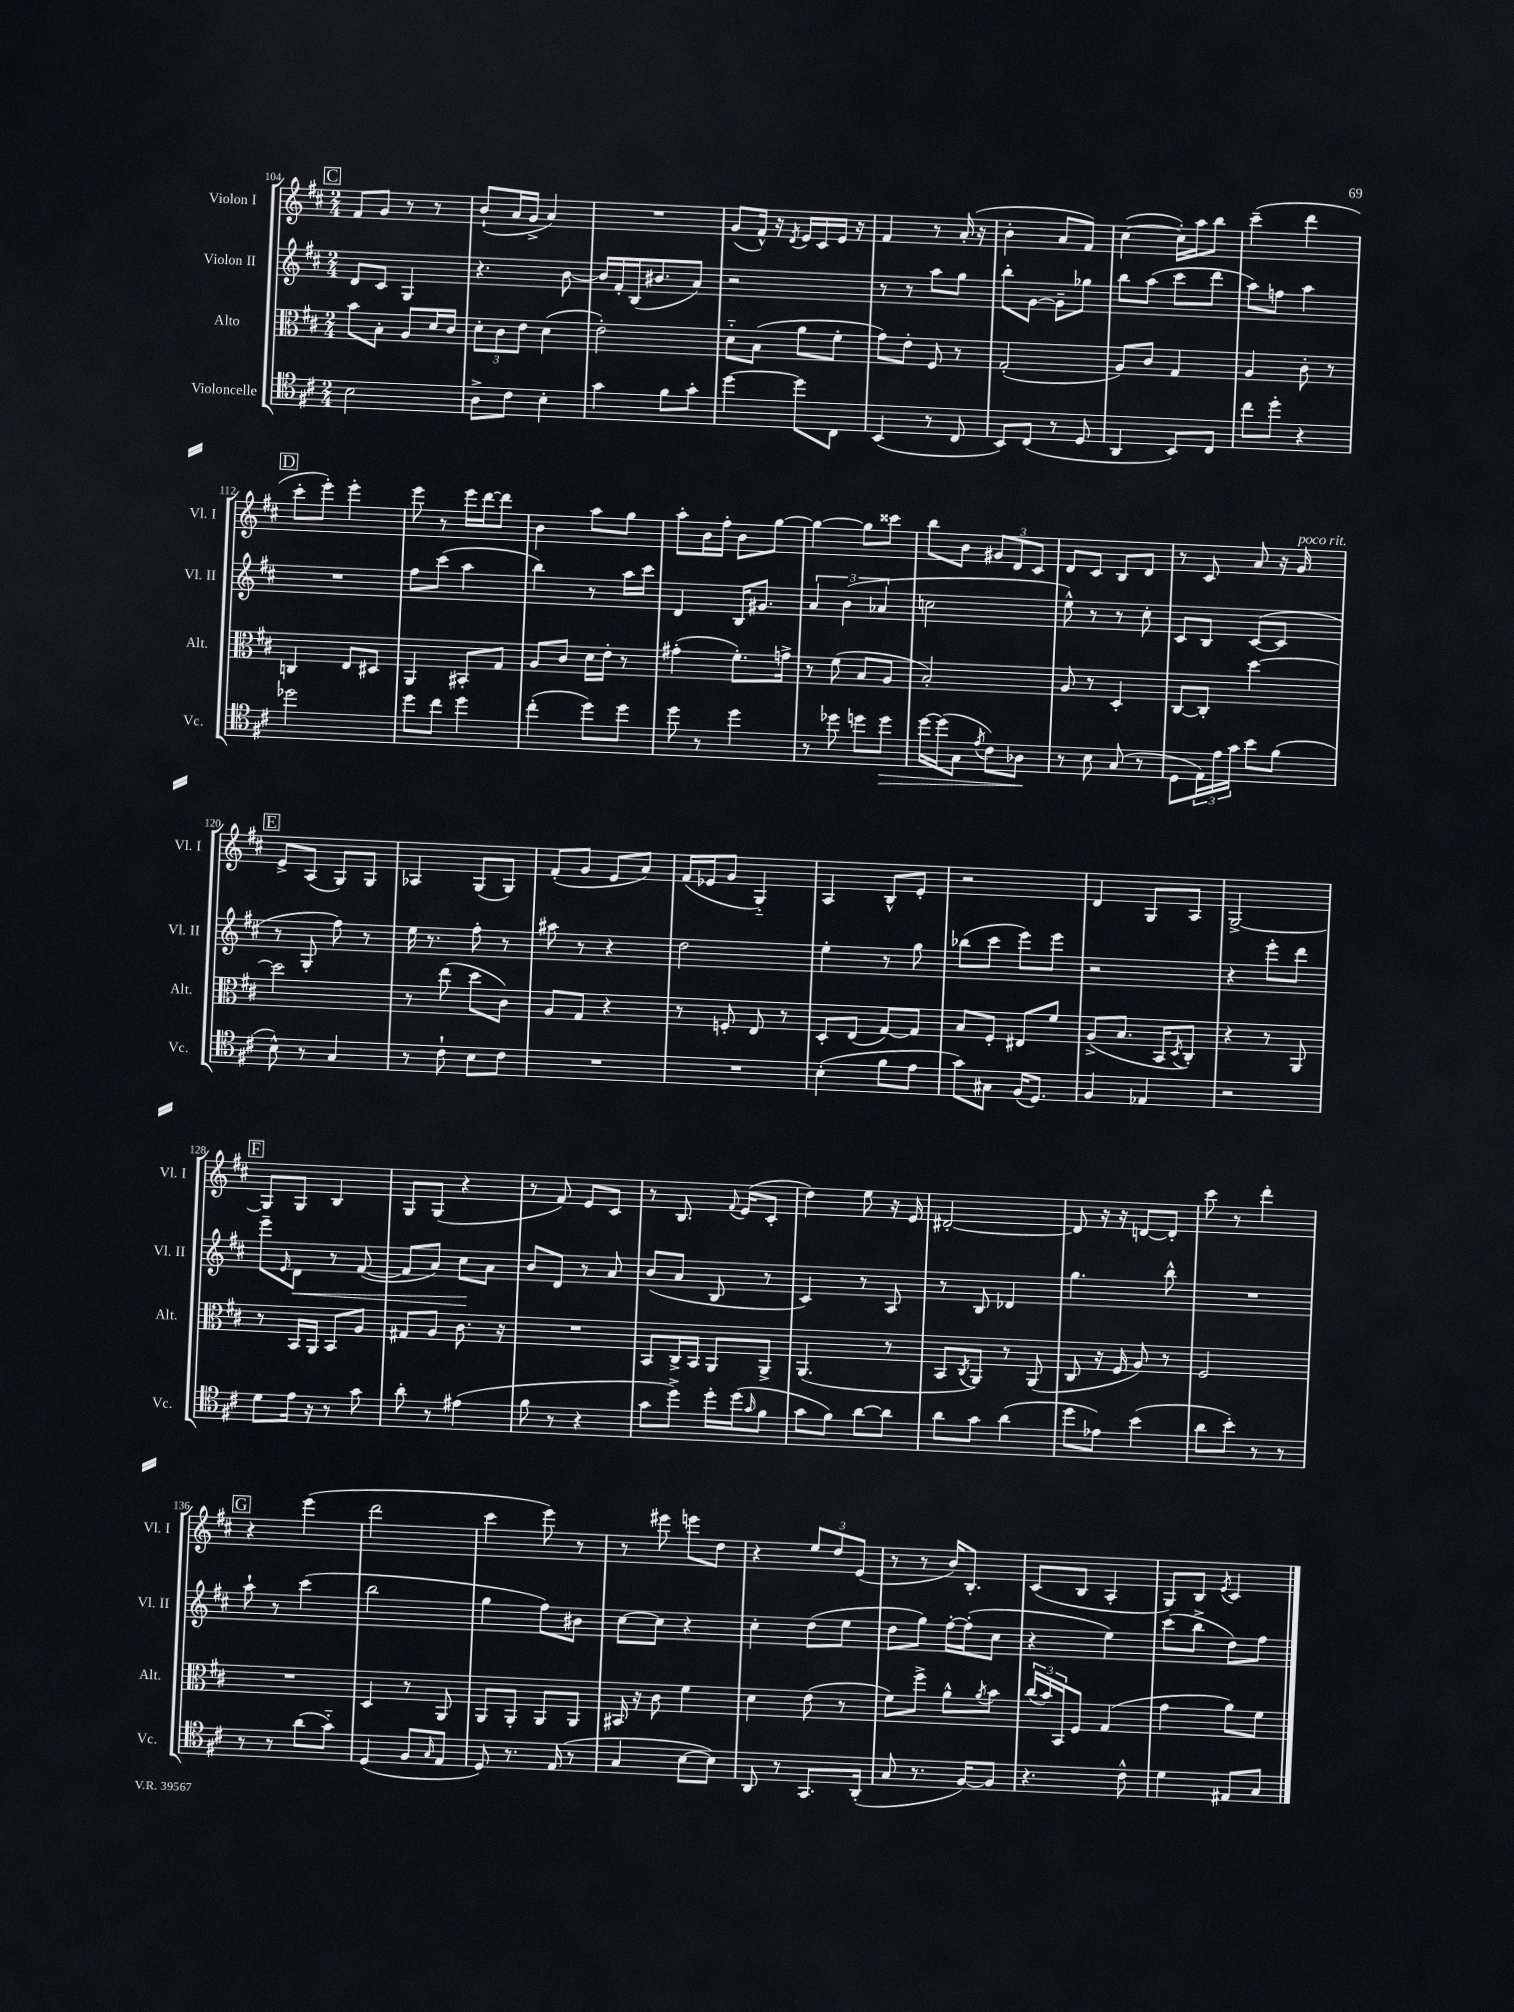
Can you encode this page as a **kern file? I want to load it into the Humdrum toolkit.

**kern	**kern	**kern	**kern
*staff4	*staff3	*staff2	*staff1
*clefC4	*clefC3	*clefG2	*clefG2
*k[f#c#]	*k[f#c#]	*k[f#c#]	*k[f#c#]
*M2/4	*M2/4	*M2/4	*M2/4
2B	8b	8d	8f#
.	8B'	8c#	8g
.	8A	4G	8r
.	16d	.	8r
.	16c#	.	.
=	=	=	=
8A^	12d'	4.r	(8b`
.	12c#	.	.
8c#	.	.	16a
.	12e	.	.
.	.	.	16g^
4B'	(4d	.	4a)
.	.	[8b	.
=	=	=	=
4g	2e')	16b]	2r
.	.	16f#'	.
.	.	(16B	.
.	.	8.b#	.
8f#	.	.	.
8g'	.	8a)	.
=	=	=	=
[4dd	8d'~	2r	(8g
.	(8B	.	16f#^^)
.	.	.	16r
.	.	.	8qd
8dd]	8a	.	16e
.	.	.	16c#
8C#	8f#'	.	16e
.	.	.	16r
=	=	=	=
(4BB	8g)	8r	4f#
.	8e'	8r	.
8r	8F#	8aa	8r
8C#	8r	8gg	(16a'
.	.	.	16r
=	=	=	=
8BB)	(2G'	8bb'	4b'
(8C#	.	[8g	.
8r	.	8g~]	8a
8D	.	8gg-	8f#)
=	=	=	=
4AA	8A)	8bb	([4cc#
.	8c#	(8aa	.
8BB)	4G	8ccc#	16cc#'])
.	.	.	16aa
8C#	.	8ddd	8bb
=	=	=	=
8cc#	4A	8aa)	(4ccc#~
8dd'	.	8ff	.
4r	8c#'	4aa	4ddd
.	8r	.	.
=	=	=	=
2dd-	4C	2r	8ccc#'
.	.	.	8eee')
.	8E	.	4eee'
.	8D#	.	.
=	=	=	=
8dd	4AA	8ff#	8eee
8cc#	.	(8ccc#	8r
4dd	8BB#'	4aa	16eee
.	.	.	[16ddd
.	8G	.	8ddd]
=	=	=	=
(4cc#'	8A	4bb)	4b
.	8c#	.	.
8dd)	16d	8r	8aa
.	16e'	.	.
8dd	8r	16aa	8gg
.	.	16ccc#	.
=	=	=	=
8dd	(4g#'	4d	8aa'
8r	.	.	16b
.	.	.	16ff#'
4dd	8.f#')	16B	8b
.	.	8.g#	.
.	.	.	[8gg
.	16g^	.	.
=	=	=	=
8r	8r	6a	4gg_
8dd-	(8f#	.	.
.	.	(6b	.
8dd	8B	.	8gg]
.	.	6a-	.
8dd	8A	.	8ccc##
=	=	=	=
[16dd	2B')	2cc	8bb
(16dd]	.	.	.
8G	.	.	8b
8qe	.	.	.
8c#)	.	.	12g#
.	.	.	12d
8A-	.	.	.
.	.	.	12c#
=	=	=	=
8r	8A	8ee^^)	8d
8B	8r	8r	8c#
(8G	4D'	8r	8B
8r	.	8cc#'	8d
=	=	=	=
8D	[8C#	8c#	8r
24E)	8C#']	8B	8c#
24e	.	.	.
24g	.	.	.
8b	[4dd	([8c#	8a
(8f#	.	8c#]	16r
.	.	.	16g
=	=	=	=
8B^^)	2dd]	8r	8e^
8r	.	8G'	(8A
4G	.	8ff#)	8G)
.	.	8r	8G
=	=	=	=
8r	8r	16ee	4A-
.	.	8.r	.
8c#`	(8ee	.	.
8B	8dd	8ff#'	(8G
8c#	8c#)	8r	8G)
=	=	=	=
2r	8A	8aa#	(8f#'
.	8G	8r	8g
.	4r	4r	8e
.	.	.	8a)
=	=	=	=
2r	8r	2dd	(16f#
.	.	.	16e-
.	8F'	.	8g
.	8E	.	4G'~)
.	8r	.	.
=	=	=	=
(4B'	8D'	4ee'	4A
.	(8E	.	.
8f#	[8G)	8r	8B^^
8e	8G]	8gg	8e'
=	=	=	=
8g)	8B	(8bb-	2r
8G#	8F#'	8ccc#	.
(16F#	8E#	8eee)	.
8.D)	.	.	.
.	8f#	8eee	.
=	=	=	=
4F#	(8A^	2r	4d
.	8.B	.	.
4E-	.	.	8G
.	16BB	.	.
.	8qD	.	.
.	8C#')	.	8A
=	=	=	=
2r	4r	4r	[2G^
.	8r	8eee'	.
.	8AA	8ddd	.
=	=	=	=
8d	8r	8eee~	8G]
.	.	16qqe	.
16e	16BB	8d	8G
16r	16AA	.	.
8r	8BB	8r	4B
8g	8A	([8f#	.
=	=	=	=
8a'	8G#	8f#]	8G
8r	8A	8a)	(8G
(4e#	8.c#	8cc#	4r
.	.	8a	.
.	16r	.	.
=	=	=	=
8f#	2r	8b	8r
8r	.	8d	8f#)
4r	.	8r	8e
.	.	8a	8c#
=	=	=	=
8g	8BB	(8b	8r
8dd^)	16C#^	8a	8.B
.	16BB	.	.
16dd'	8AA	8B	.
.	.	.	8qqf#
(16dd	.	.	(16e
16qqg	.	.	.
8f#	8AA^	8r	8c#'
=	=	=	=
8g	(4.AA	4c#)	4dd)
8f#)	.	.	.
[8a	.	8r	8ee
8a]	8r	8A	16r
.	.	.	16e
=	=	=	=
8a	8BB	8r	[2d#'
.	8qC#	.	.
8g	8AA)	8B	.
(4a	8r	4d-	.
.	(8AA	.	.
=	=	=	=
8dd	8C#	4.gg	8d#]
8e-)	16r	.	16r
.	16F#	.	16r
(4b	8A)	.	[8d
.	8r	8bb^^	8d']
=	=	=	=
8a	2F#	2r	8ccc#
8b')	.	.	8r
8r	.	.	4ddd'
8r	.	.	.
=	=	=	=
8r	2r	8aa`	4r
8r	.	8r	.
(8a	.	(4ccc#	(4eee
8g'~)	.	.	.
=	=	=	=
(4D	4D	2bb	2ddd
8F#	8r	.	.
16qqG	.	.	.
8E	8AA	.	.
=	=	=	=
8D)	8AA	4gg	4ccc#
8.r	8AA'	.	.
.	8AA	8ff#)	8eee)
(16E	.	.	.
8r	8AA	8b#	8r
=	=	=	=
4G	16BB#	[8cc#	8r
.	16r	.	.
.	8c#	8cc#]	8eee#
[8B	4f#	4r	8eee
8B])	.	.	8dd
=	=	=	=
8AA	4d	4cc#'	4r
8r	.	.	.
8.GG	(8e	(8dd	12ee
.	.	.	12dd
.	8r	8ee	.
.	.	.	(12e
(16AA'	.	.	.
=	=	=	=
8G	8f#)	8dd	8r
8.r	8ff#^	8gg)	8r
.	8a^^	[16ff#'	16b)
[16F#)	.	(16ff#']	8.B'
.	8qa	.	.
8F#]	8b	8cc#	.
=	=	=	=
4.r	(24cc#	4r	(8c#
.	24b)	.	.
.	24BB	.	.
.	8F#	.	8B
.	(4G	4ee)	4A'
8c#^^	.	.	.
=	=	=	=
4d	4g	(8ccc#	8G)
.	.	8bb^	8B
.	.	.	8qe
8E#	8a)	8dd)	4c#
8G	8f#	8ff#	.
==	==	==	==
*-	*-	*-	*-
